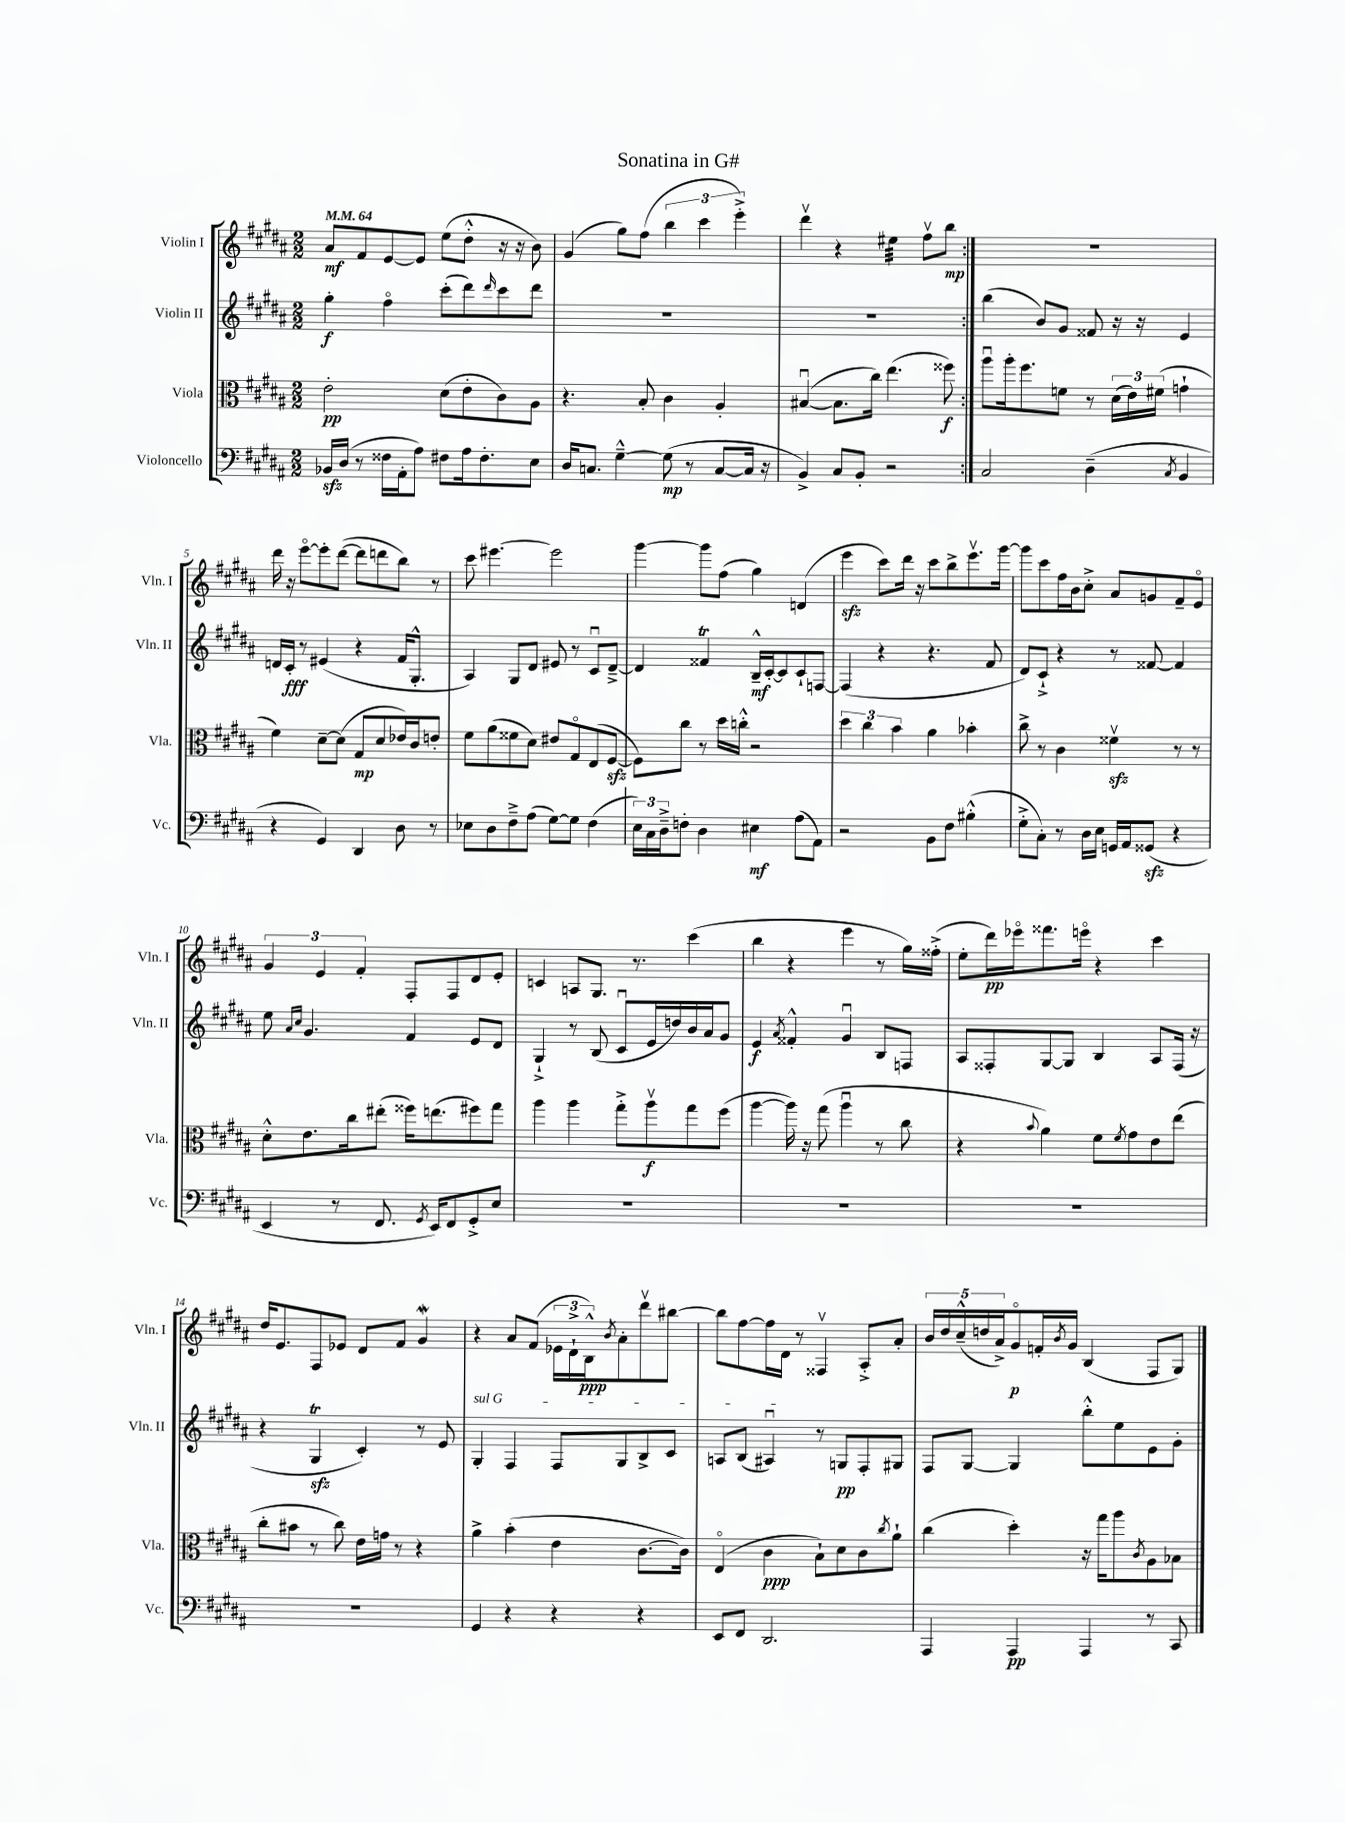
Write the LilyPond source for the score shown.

\header { title = "Sonatina in G#" }
<<
\new StaffGroup <<
\new Staff = "s0" \with { instrumentName = "Violin I" shortInstrumentName = "Vln. I" } {
    \clef treble \key b \major \numericTimeSignature \time 2/2 \tempo 4 = 64
    \repeat volta 2 { ais'8\mf fis'8 e'8~ e'8 e''8( dis''8-.-^ r16 r16 b'8) |
    gis'4( gis''8) fis''8( \tuplet 3/2 { b''4 cis'''4 e'''4-.->) } |
    dis'''4\upbow r4 eis''4:32 fis''8\upbow b''8\mp | }
    R1 |
    dis'''16 r16 e'''8~\flageolet e'''8-. dis'''8~( dis'''8 d'''8 b''8) r8 |
    cis'''8 eis'''4.~ eis'''2 |
    gis'''4~ gis'''8 fis''8( gis''4) d'4( |
    e'''4\sfz cis'''8) dis'''16 r16 cis'''8 b''8-> e'''8.\upbow gis'''16~ |
    gis'''8 cis'''8 fis''16 b'16 cis''8-.-> ais'8 g'8 fis'8-- e'8\flageolet |
    \tuplet 3/2 { gis'4 e'4 fis'4-. } fis8-. fis8 dis'8 e'8-. |
    c'4 a8 gis8. r8. cis'''4( |
    b''4 r4 e'''4 r8 gis''16) fisis''16-.->( |
    e''8-. dis'''16\pp) ees'''16\flageolet fisis'''8. e'''16\flageolet r4 cis'''4 |
    dis''16 e'8. fis8 ees'8 dis'8 fis'8 gis'4\mordent |
    r4 ais'8 fis'8( \tuplet 3/2 { ees'16 dis'16-!-> b16-^\ppp) } \acciaccatura { b'8 } ais'8-. dis'''8\upbow bis''8~ |
    bis''8 fis''8~ fis''16 dis'16 r8 fisis4\upbow ais8-.-> ais'8-. |
    \tuplet 5/4 { b'16 dis''16 cis''16---^( d''16 ais'16->) } gis'8\flageolet\p f'16-. \acciaccatura { b'8 } gis'16 b4( fis8 gis8) \bar "|." |
}
\new Staff = "s1" \with { instrumentName = "Violin II" shortInstrumentName = "Vln. II" } {
    \clef treble \key b \major \numericTimeSignature \time 2/2
    \repeat volta 2 { gis''4-.\f fis''4\flageolet cis'''8-.( dis'''8) \grace { dis'''16 } cis'''8 dis'''8 |
    R1 |
    R1 | }
    b''4( b'8) gis'8 fisis'8 r16 r16 e'4 |
    d'16 cis'16-.\fff r8 eis'4( r4 fis'16 gis8.-.-^ |
    ais4) gis8 dis'8 eis'8 r8 cis'8\downbow dis'8~---> |
    dis'4 fisis'4\trill b16---^\mf cis'16~-. cis'8 cis'8-! f8~ |
    f4( r4 r4. fis'8 |
    dis'8) cis'8-!-> r4 r8 fisis'8~ fisis'4 |
    e''8 \grace { ais'16 cis''16 } gis'4. fis'4 e'8 dis'8 |
    gis4-!-> r8 b8( cis'8\downbow e'16 d''16) b'16 ais'16 gis'8 |
    e'4\f \acciaccatura { ais'8 } fisis'4-.-^ gis'4\downbow b8 f8 |
    ais8 fisis8-. gis8~ gis8 b4 ais8 fisis16( r16 |
    r4 gis4\trill\sfz cis'4-.) r8 e'8 |
    \once \override TextSpanner.bound-details.left.text = \markup { \italic "sul G" } gis4-.\startTextSpan fis4 fis8 gis8 b8-> cis'8 |
    a8 b8( ais4\downbow\stopTextSpan) r8 g8\pp fis8-. gis8 |
    fis8 gis8~ gis4 b''8-.-^ e''8 e'8 gis'8-. \bar "|." |
}
\new Staff = "s2" \with { instrumentName = "Viola" shortInstrumentName = "Vla." } {
    \clef alto \key b \major \numericTimeSignature \time 2/2
    \repeat volta 2 { e'2-.\pp dis'8( e'8-. cis'8) ais8 |
    r4. b8-. cis'4 ais4-. |
    bis4~\downbow( bis8. cis''16) e''4.( fisis''8\f) | }
    ais''8\downbow ais''16-. fis''8. f'8 r8 \tuplet 3/2 { dis'16( e'16) fis'16( } g'4-! |
    fis'4) dis'8~-- dis'8( gis8\mp dis'8 ees'16) cis'16 e'8-. |
    fis'8 ais'8( fisis'8 dis'8) eis'8 gis8\flageolet e8( fis8~\sfz |
    fis8) cis''8 r8 dis''16 c''16-.-^ r2 |
    \tuplet 3/2 { dis''4 cis''4 b'4 } ais'4 bes'4-. |
    cis''8-> r8 cis'4 fisis'4\upbow\sfz r8 r8 |
    dis'8-.-^ e'8. cis''16 eis''8-.( fisis''16) e''8.( fis''8) gis''8 |
    ais''4 ais''4 gis''8-.-> ais''8\upbow\f gis''8 fis''8( |
    ais''4~ ais''16) r16 gis''8( ais''4\downbow r8 cis''8 |
    r4 \appoggiatura { b'8 } ais'4) fis'8 \acciaccatura { fis'8 } gis'8 e'8 e''8( |
    cis''8-. bis'8 r8 cis''8) e'16 g'16 r8 r4 |
    ais'4-> b'4-.( e'4 cis'8.~ cis'16) |
    e4\flageolet( cis'4\ppp b8-!) dis'8 cis'8 \acciaccatura { cis''8 } ais'8-! |
    cis''4( dis''4-.) r16 gis''16 ais''8 \acciaccatura { cis'8 } ais8 bes8 \bar "|." |
}
\new Staff = "s3" \with { instrumentName = "Violoncello" shortInstrumentName = "Vc." } {
    \clef bass \key b \major \numericTimeSignature \time 2/2
    \repeat volta 2 { bes,16\sfz dis16( r8 fisis16 ais,16-. ais8) fis8 ais16 fis8.-. e8 |
    dis16 c8. gis4~---^ gis8\mp( r8 c8~ c16 r16 |
    b,4->) cis8 b,8-. r2 | }
    cis2 dis4--( \acciaccatura { cis8 } b,4 |
    r4 gis,4) dis,4 dis8 r8 |
    ees8 dis8 fis8---> ais8( gis8~) gis8 fis4( |
    \tuplet 3/2 { e16) cis16 dis16---> } f8-. dis4 eis4\mf ais8( ais,8) |
    r2 b,8 fis8 bis4-.-^( |
    gis8-.-> cis8-.) r8 dis16 e16 g,16 ais,16 gisis,8\sfz( r4 |
    e,4 r8 fis,8. \acciaccatura { gis,8 } e,16) fis,8 gis,8-.-> e8 |
    R1 |
    R1 |
    R1 |
    R1 |
    gis,4 r4 r4 r4 |
    e,8 fis,8 dis,2. |
    ais,,4 ais,,4\pp ais,,4 r8 cis,8 \bar "|." |
}
>>
>>
